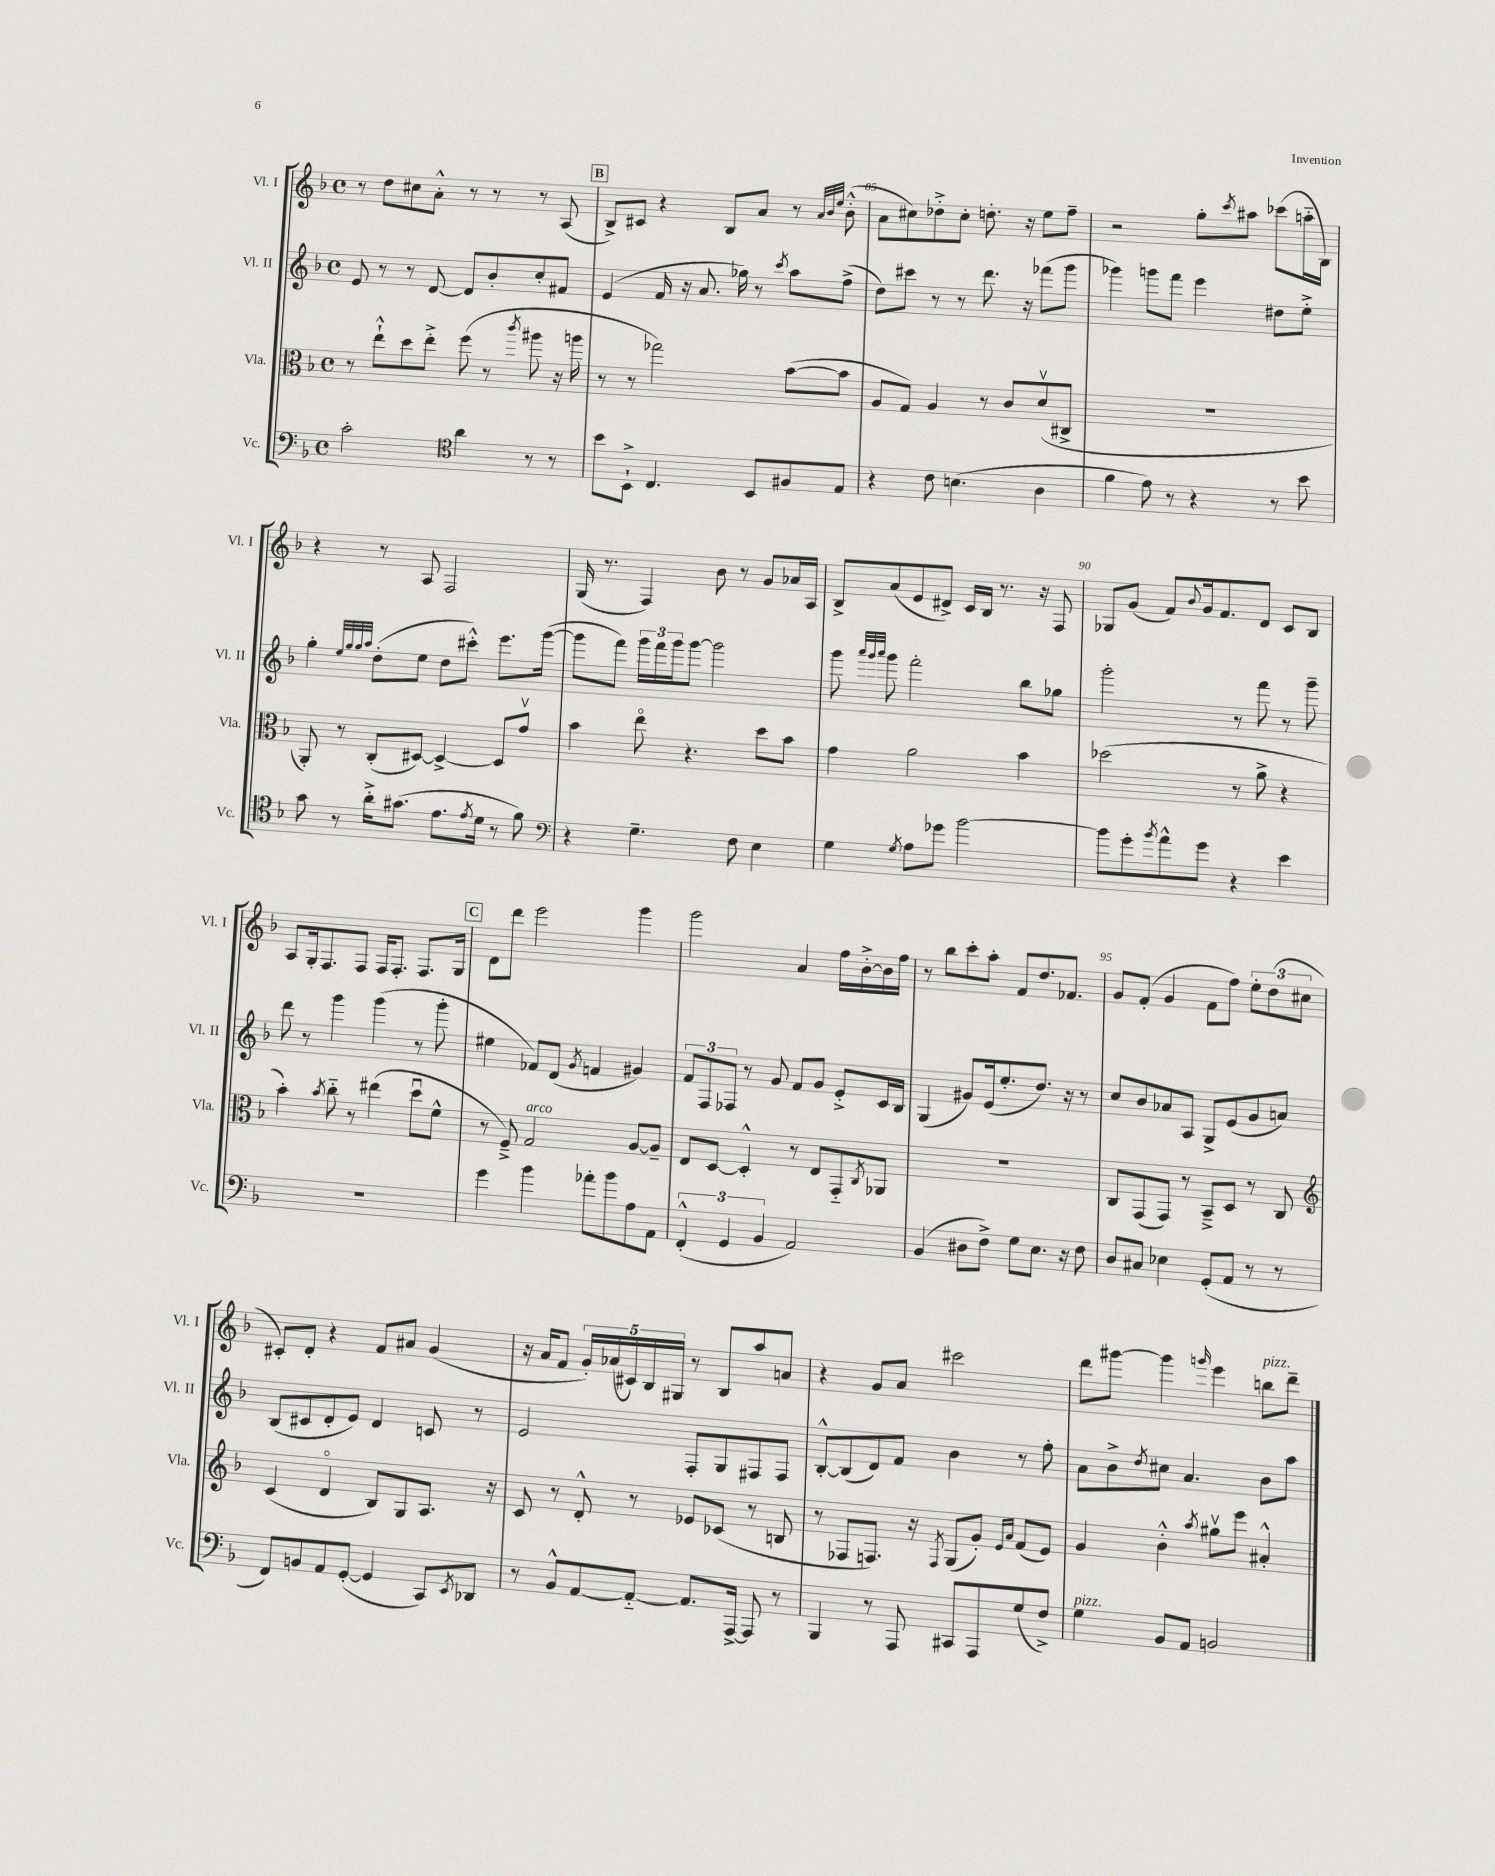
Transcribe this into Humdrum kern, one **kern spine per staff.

**kern	**kern	**kern	**kern
*staff4	*staff3	*staff2	*staff1
*clefF4	*clefC3	*clefG2	*clefG2
*k[b-]	*k[b-]	*k[b-]	*k[b-]
*M4/4	*M4/4	*M4/4	*M4/4
*met(c)	*met(c)	*met(c)	*met(c)
2c'	8r	8e	8r
.	8ee`^^	8r	8dd
.	8dd	8r	8cc#
.	8ee'^	[8d	8a'^^
*clefC4	*	*	*
4a	(8ff	8d]	8r
.	8r	8b-'	8r
.	8qccc	.	.
8r	8aa#	8cc'	8r
8r	16r	8f#	(8A
.	16aa	.	.
=	=	=	=
8b-	8r	(4e	8B-^)
8BB-`^	8r	.	8c#
4.C	2gg-)	16f	4r
.	.	16r	.
.	.	8.a	.
.	.	.	8B-
.	.	16gg-)	.
8BB-	.	8r	8a
.	.	8qccc	.
8F#	([8b-	8aa	8r
.	.	.	32qqa
.	.	.	32qqb-
.	.	.	32qqee
8E	8b-]	(8ff^	(8b-'^^
=	=	=	=
4r	8A	8dd)	8a
.	8G)	8ccc#	8cc#)
8c	4A	8r	8dd-'^
(4.B	.	8r	8cc#'
.	8r	8.ddd	8.dd'
.	8c	.	.
.	.	16r	16r
4A	(8dv	(8fff-	8ee
.	8C#^	8ggg	8ff~
=	=	=	=
4f	1r	4ggg-)	2r
8e)	.	8ggg	.
8r	.	8fff	.
4r	.	4eee	8gg'
.	.	.	8qccc
.	.	.	8aa#
8r	.	8dd#	(8ccc-
8b-	.	8ee'^	16aa'~
.	.	.	16B-)
=	=	=	=
8g	8AA')	4gg'	4r
8r	8r	.	.
.	.	32qqee	.
.	.	32qqgg	.
.	.	32qqgg	.
.	.	32qqaa	.
16a'^	(8C'	(8dd'	8r
(8.g#	.	.	.
.	[8D#)	8ee	8A
8.e	4D#^_	8dd	2F
.	.	8ccc#'^^)	.
8qe	.	.	.
16d	.	.	.
8r	8D#]	8.eee	.
8f)	8gv	.	.
.	.	([16ggg	.
=	=	=	=
*clefF4	*	*	*
4r	4b-	8ggg]	(16G
.	.	.	8.r
.	.	8fff)	.
4.G~	8eeo	24ggg	4F)
.	.	24fff	.
.	.	24ggg	.
.	4.r	[8ggg	.
.	.	2ggg]	8b-
8F	.	.	8r
4E	8dd	.	8g
.	8b-	.	16a-
.	.	.	16A
=	=	=	=
4G	4g	8ggg	8B-^
.	.	32qqaaa	.
.	.	32qqggg	.
.	.	32qqaaa	.
.	.	8ggg	(8a
8qG	.	.	.
8A	2a	2fff'	8e
8g-	.	.	8d#^)
[2b-	.	.	16c
.	.	.	16B-
.	.	.	8.r
.	4b-	8bb-	.
.	.	.	16r
.	.	8gg-	8F
=	=	=	=
8b-]	(2dd-	2ggg'	8G-
8g'	.	.	(8g
8qb-	.	.	.
8a^^	.	.	8f)
.	.	.	8qqb-
8g	.	.	16g
.	.	.	8.f
4r	8r	8r	.
.	8a^	8fff	8d
4e	4r	8r	8c
.	.	8ggg~	8B-
=	=	=	=
1r	4b-')	8ddd	8A
.	.	8r	16G'
.	.	.	8.F
.	8qb-	.	.
.	8cc'~	4ggg	.
.	8r	.	8F
.	(4ee#	(4ggg	16F
.	.	.	8.F'
.	8ddu	8r	8.F
.	8f^^	8ggg'	.
.	.	.	16G
=	=	=	=
4g	8r	4ee#	8d
.	8F~^)	.	8ddd
4b-	2G	8f-)	2eee
.	.	(8d	.
.	.	8qg	.
8a-'	.	4f	.
8b-	.	.	.
8A	[8A	4g#)	4ggg
8AA	8A~]	.	.
=	=	=	=
(6FF'^^	8E	12f	2ggg
.	.	12F	.
.	[8D	.	.
6GG	.	12F-	.
.	4D'^^]	8r	.
6BB-	.	.	.
.	.	8g	.
2AA)	8r	8f	4a
.	8E	8g	.
.	8GG'~	8e'^	16ff
.	.	.	[16b-'^
.	8qC	.	.
.	8AA-	16c	16b-]
.	.	16B-	16ff
=	=	=	=
(4BB-	1r	(4G	8r
.	.	.	8bb-
8D#	.	8g#)	8ccc'
8F^)	.	(16e	8aa'
.	.	8.ee'	.
8G	.	.	8f
8.E	.	8.dd)	8.dd
16r	.	16r	8.f-
8F	.	8r	.
=	=	=	=
8D	8C	8cc	8g
8C#	(8GG	8b-	(8f'
4E-	8GG)	8a-	4g
.	8r	8A	.
(8GG'	8BB-~^	8G^	8f
8AA	8D	(8e	8ff)
8r	8r	8g	12ee'
.	.	.	(12dd
8r	8C	8a)	.
.	.	.	12cc#
=	=	=	=
*	*clefG2	*	*
8FF)	(4c	(8B-	8c#')
8BB	.	8c#	8d'
8AA	4do	8d'	4r
([8GG'	.	8e)	.
4GG]	8B-)	4d	8f
.	8G	.	8a#
8CC)	8.A	8c	(4g
8qEE	.	.	.
8DD-	.	8r	.
.	16r	.	.
=	=	=	=
8r	8c	2e	16r
.	.	.	16a
8BB-^^	8r	.	8f
[8AA	8d'^^	.	20g')
.	.	.	(20a-
.	.	.	20c#)
8AA'~_	8r	.	.
.	.	.	20B-
.	.	.	20G#
8.AA]	8e-	8F'	8r
.	(8c-	8G	8B-
[16AAA^	.	.	.
8AAA]	8r	8F#	8aa
8r	8B	8F#	8a
=	=	=	=
4BBB-	8r	[8B-'^^	4r
.	8F-	(8B-]	.
8r	8.F)	8d)	8g
8AAA	.	8f	8a
.	16r	.	.
.	8qF	.	.
8CC#	(8G	4b-	2ccc#
8AAA	8g')	.	.
.	16qqe	.	.
.	16qqa	.	.
(8G	(8f	8r	.
8F^)	8e)	8ff'	.
=	=	=	=
4G	4g	8a	8ddd
.	.	8b-^	[8ggg#
.	.	8qdd	.
8BB-	4b-'^^	8cc#	4ggg#]
8AA	.	4.a	.
.	8qaa	.	16qqggg
2BB	8gg#v	.	4eee
.	8eee	.	.
.	4a#'^^	8b-	8bb
.	.	8aa	8ddd~
==	==	==	==
*-	*-	*-	*-
